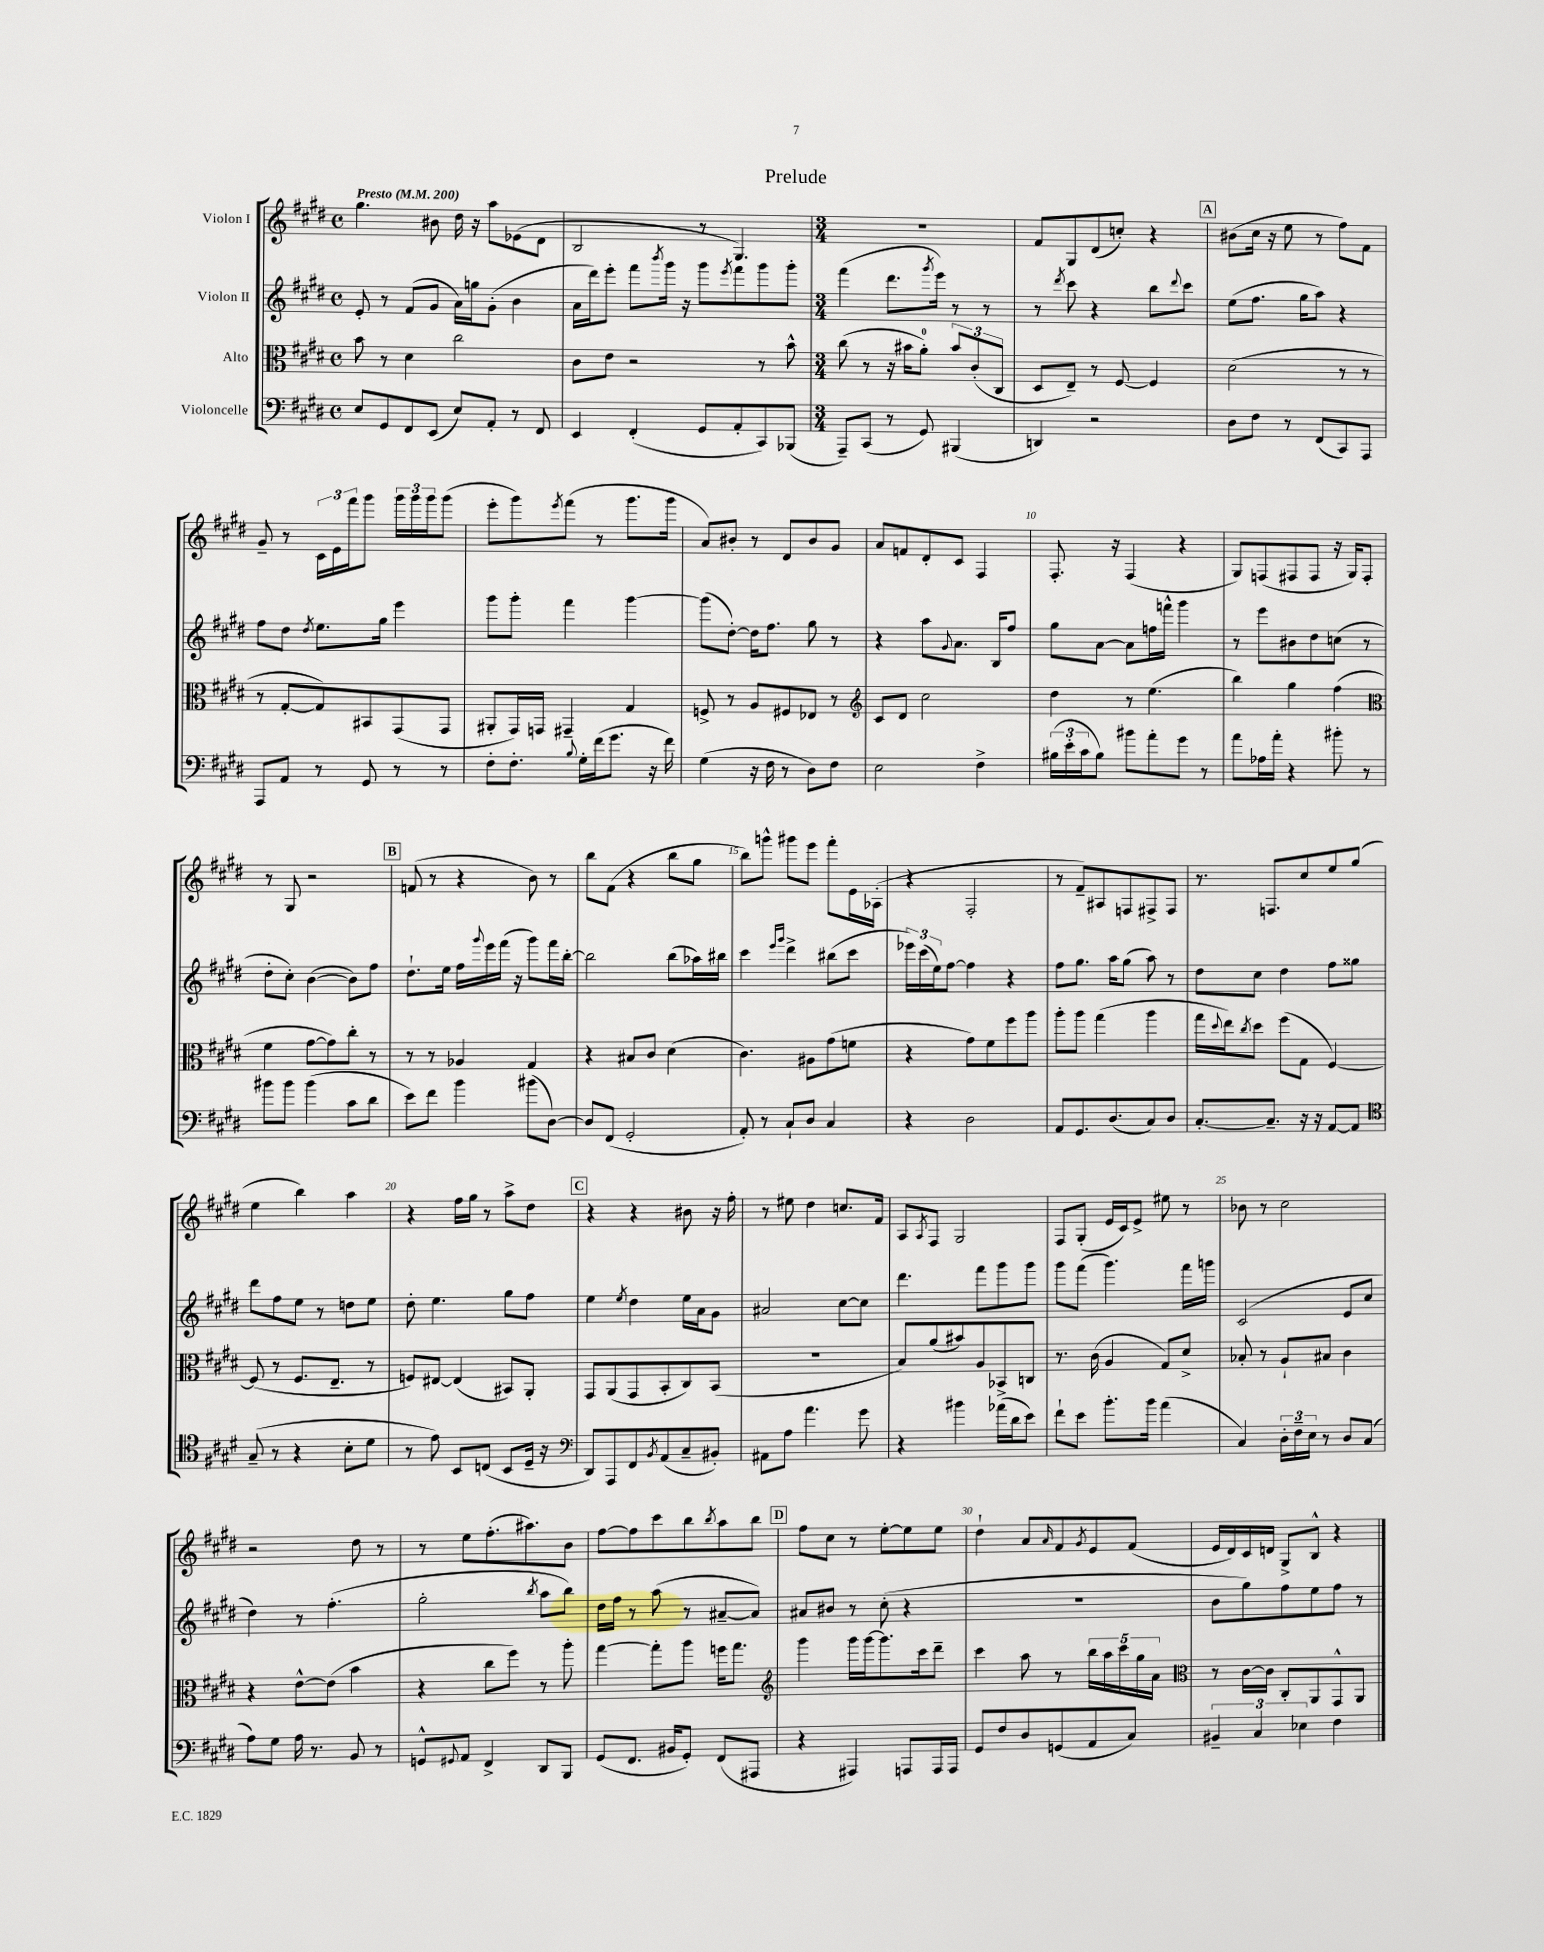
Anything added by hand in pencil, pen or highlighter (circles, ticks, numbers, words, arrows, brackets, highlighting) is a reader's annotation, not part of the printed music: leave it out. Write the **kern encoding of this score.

**kern	**kern	**kern	**kern
*part4	*part3	*part2	*part1
*staff4	*staff3	*staff2	*staff1
*I"Violoncelle	*I"Alto	*I"Violon II	*I"Violon I
*clefF4	*clefC3	*clefG2	*clefG2
*k[f#c#g#d#]	*k[f#c#g#d#]	*k[f#c#g#d#]	*k[f#c#g#d#]
*M4/4	*M4/4	*M4/4	*M4/4
*met(c)	*met(c)	*met(c)	*met(c)
*MM200	*MM200	*MM200	*MM200
=1	=1	=1	=1
!	!	!	!LO:TX:a:B:t=Presto
8E/L	8b\	8e'/	4.gg#\
8GG#/	8r	8r	.
8FF#/	4d#\	(8f#/L	.
(8EE/J	.	8g#/J	8b#X\
8E/L)	2cc#\	16a\LL)	16dd#\
.	.	16ggn\J	16r
8AA'/J	.	(8g#'\J	8aa\L
8r	.	4b\	(8e-X\
8FF#/	.	.	8d#\J
=2	=2	=2	=2
4EE/	8c#\L	16a\LL	2B/
.	.	16ddd#\J)	.
.	8e\J	8eee'\J	.
(4FF#'/	2r	8fff#\L	.
.	.	8qbbb/	.
.	.	16ggg#\Jk	.
.	.	16r	.
8GG#/L	.	8ggg#\L	8r
.	.	8qeee/	.
8AA'/	.	8fff#\	4.G#/)
8CC#/)	8r	8ggg#\	.
(8BBB-X/J	8b^^\	8ggg#'\J	.
=3	=3	=3	=3
*M3/4	*M3/4	*M3/4	*M3/4
8AAA~/L)	(8cc#\	(4fff#\	2.r
(8CC#/J	8r	.	.
8r	16r	8.ddd#\L	.
.	16b#X\KL	.	.
8GG#/)	8a'\J)	.	.
.	.	8qggg#/	.
.	.	16eee\Jk)	.
(4BBB#X/	12b#/L	8r	.
.	(12c#'/	.	.
.	.	8r	.
.	12C#/J	.	.
=4	=4	=4	=4
4DDn/)	8D#/L	8r	8f#/L
.	.	8qddd#/	.
.	8E~/J)	8ccc#\	8G#/
2r	8r	4r	(8d#/
.	[8F#/	.	8ccn'/J)
.	4F#/]	8bb\L	4r
.	.	8qqddd#/	.
.	.	8ccc#\J	.
!!LO:REH:place=s1:t=A
=5	=5	=5	=5
8D#\L	(2d#\	(8ee\L	(8b#X\L
8F#\J	.	8.ff#\J	16cc#\Jk
.	.	.	16r
8r	.	.	8ee\
.	.	16gg#\KL	.
(8FF#/L	.	8aa\J)	8r
8CC#/)	8r	4r	8ff#\L)
8AAA/J	8r	.	8f#\J
!!LO:LB:g=z
=6	=6	=6	=6
8AAA/L	8r	8ff#\L	8g#~/
8AA/J	[8G#'/L	8dd#\J	8r
.	.	8qdd#/	.
8r	8G#/])	8.ee\L	24c#\LL
.	.	.	24e\
.	.	.	24fff#\J
8GG#/	8BB#X/	.	8ggg#\J
.	.	16gg#\Jk	.
8r	(8GG#/	4eee\	24ggg#\LL
.	.	.	24ggg#\
.	.	.	24ggg#\J
8r	8GG#/J	.	(8ggg#\J
=7	=7	=7	=7
8F#'\L	8AA#X'/L	8ggg#\L	8eee'\L
8.F#'\J	16GG#/L)	8ggg#'\J	8ggg#\)
.	16GGn/JJ	.	.
.	.	.	8qeee/
.	4GG#X~/	4fff#\	(8fff#\J
8qqB/	.	.	.
16G#'\LL	.	.	.
(16f#\J	.	.	8r
8.g#\J	.	.	.
.	4G#/	[4ggg#\	8.ggg#\L
16r	.	.	.
16f#\)	.	.	16ggg#\Jk
=8	=8	=8	=8
(4G#\	8Fn^/	(8ggg#\L]	8a/L)
.	8r	[8dd#'\J)	8b#X'/J
16r	8A/L	16dd#\KL]	8r
16F#\	.	8.ff#\J	.
8r	8F#X/	.	8d#/L
8D#\L)	8E-X/J	8gg#\	8b#/
8F#\J	8r	8r	8g#/J
=9	=9	=9	=9
*	*clefG2	*	*
2E\	8c#/L	4r	8a/L
.	8d#/J	.	8fn/
.	2cc#\	8aa\L	8d#'/
.	.	8qqg#/	.
.	.	8.a\J	8c#/J
4F#^\	.	.	4F#/
.	.	16B/KL	.
.	.	8ff#/J	.
=10	=10	=10	=10
(24B#X\LL	4dd#\	8gg#\L	8.F#'/
24e'\	.	.	.
24c#\J	.	.	.
8B#\J)	.	[8a\J	.
.	.	.	16r
8b#X\L	8r	8a\L]	(4F#/
8a'\	(4.ee\	16ffn\L	.
.	.	16fffn^^\JJ	.
8g#\J	.	4ggg#\	4r
8r	.	.	.
=11	=11	=11	=11
8a\L	4bb\)	8r	8G#/L)
16A-X\L	.	8eee\L	(8Fn/
16a'\JJ	.	.	.
4r	4gg#\	8b#X\	8F#X/
.	.	8dd#\	8F#/J
8b#X'\	(4ff#\	(8ccn\J	16r
.	.	.	16G#/KL)
8r	.	8r	8F#'/J
!!LO:LB:g=z
=12	=12	=12	=12
*	*clefC3	*	*
8b#X\L	4f#\	8dd#'\L	8r
8b#\J	.	8cc#'\J)	8G#/
(4b#\	[8g#\L	([4b\	2r
.	8g#\])	.	.
8c#\L	8cc#'\J	8b\L])	.
8d#\J	8r	8ff#\J	.
!!LO:REH:place=s1:t=B
=13	=13	=13	=13
8e\L)	8r	8.dd#`\L	(8fn/
8f#\J	8r	.	8r
.	.	16ee\Jk	.
4b\	4A-X/	16ff#\LL	4r
.	.	8qqggg#/	.
.	.	16eee\	.
.	.	(16fff#\JJ	.
.	.	16r	.
(8b#X\L	4G#/	8ggg#\L)	8b\)
[8D#\J)	.	16fff#\L	8r
.	.	[16bb'\JJ	.
=14	=14	=14	=14
8D#/L]	4r	2bb\]	8bb\L
(8FF#/J	.	.	(8f#\J
2GG#'/	8B#X/L	.	4r
.	8c#/J	.	.
.	(4d#\	(8bb\L	8bb\L
.	.	16aa-X\L)	8gg#\J
.	.	16bb#X\JJ	.
=15	=15	=15	=15
8AA'/)	4.c#\)	4ccc#\	8bb\L)
8r	.	.	8gggn^^\J
.	.	16qqeee/LL	.
.	.	16qqggg#/JJ	.
8C#`/L	.	4ddd#^\	8ggg#X\L
8D#/J	8A#X\L	.	8eee\J
4C#/	(8g#\	(8bb#X\L	8fff#'\L
.	8fn\J	8ccc#\J	16e\L
.	.	.	(16A-X'\JJ
=16	=16	=16	=16
4r	4r	24eee-X\LL)	4r
.	.	(24ccc#\	.
.	.	24ee\J)	.
.	.	[8ff#\J	.
2D#\	8g#\L)	4ff#\]	2F#'/
.	8f#\	.	.
.	8ff#\	4r	.
.	8aa\J	.	.
=17	=17	=17	=17
8AA/L	8aa'\L	8ff#\L	8r
8.GG#/	8aa\J	8.gg#\J	8f#~/L)
.	(4gg#\	.	8A#X/
(8.D#/	.	16aa\KL	.
.	.	(8gg#\J	8Fn/
8C#/)	4aa\	8aa\)	8F#X^/
8D#/J	.	8r	8F#/J
=18	=18	=18	=18
[8.C#'/L	16gg#\LL	8dd#\L	8.r
.	8qqdd#/	.	.
.	16ee\J)	.	.
.	8qcc#/	.	.
.	8dd#\J	8cc#\J	.
8.C#~/J]	.	.	8.Fn/L
.	(8ff#\L	4dd#\	.
16r	8G#\J	.	8cc#/
16r	.	.	.
[8AA/L	[4F#/)	8ff#\L	8ee/
8AA/J]	.	8gg##X\J	(8gg#/J
!!LO:LB:g=z
=19	=19	=19	=19
*clefC4	*	*	*
(8G#~/	(8F#/]	8ddd#\L	4ee\
8r	8r	8ff#\	.
4r	8.F#/L	8ee\J	4bb\)
.	.	8r	.
.	8.E~/J	.	.
8B'\L	.	8ddn\L	4aa\
8d#\J	8r	8ee\J	.
=20	=20	=20	=20
8r	8Fn/L)	8dd#'\	4r
8e\)	[8E#X/J	4.ee\	.
8BB/L	(4E#/]	.	16ff#\LL
.	.	.	16gg#\JJ
(8Cn/J	.	.	8r
8BB/L	8BB#X/L)	8gg#\L	8aa^\L
16D#~/Jk	8AA'/J	8ff#\J	8dd#\J
16r	.	.	.
!!LO:REH:place=s1:t=C
=21	=21	=21	=21
*clefF4	*	*	*
8DD#/L)	8GG#/L	4ee\	4r
8AAA/	(8AA/	.	.
.	.	8qee/	.
8FF#/	8GG#/	4dd#\	4r
8qBB/	.	.	.
(8AA/	8BB'/	.	.
8C#~/	8C#/)	16ee\LL	8b#X\
.	.	16a\J	.
8BB#X'/J)	(8BB/J	8g#\J	16r
.	.	.	16ff#'\
=22	=22	=22	=22
8AA#X\L	2.r	2a#X/	8r
8A\J	.	.	8ee#X\
4.a\	.	.	4dd#\
.	.	[8cc#\L	8.ccn/L
8g#\	.	8cc#\J]	.
.	.	.	16f#/Jk
=23	=23	=23	=23
4r	8B/L)	4.ddd#\	8A/L
.	.	.	8qA/
.	(8a/	.	8F#/J
4b#X\	8b#X/)	.	2G#/
.	8A/	8fff#\L	.
(16a-X\LL	8BB-X^/	8ggg#\	.
16d#\J	.	.	.
8e\J)	8Cn/J	8ggg#\J	.
=24	=24	=24	=24
8f#`\L	8.r	8ggg#\L	8F#/L
8e\J	.	(8fff#\J	(8G#'/J
.	(16c#\	.	.
8.b'\L	4A/	4.ggg#\)	16e/LL
.	.	.	16c#/J)
.	.	.	8e^/J
16b\Jk	.	.	.
(4a\	8G#/L)	.	8ee#X\
.	8d#^/J	16fff#\LL	8r
.	.	16gggn\JJ	.
=25	=25	=25	=25
4C#/)	8B-X'/	(2c#/	8b-X\
.	8r	.	8r
24D#'\LL	8A`/L	.	2cc#\
24F#~\	.	.	.
24E\JJ	.	.	.
8r	8B#X/J	.	.
8D#/L	4c#\	8e/L	.
(8C#/J	.	8cc#/J	.
!!LO:LB:g=z
=26	=26	=26	=26
8A\L)	4r	4dd#\)	2r
8G#\J	.	.	.
16A\	[8e^^\L	8r	.
8.r	.	.	.
.	(8e\J]	(4.ff#'\	.
8BB/	4b\	.	8dd#\
8r	.	.	8r
=27	=27	=27	=27
8GGn^^/L	4r	2gg#'\	8r
8qqGG#X/	.	.	.
8AA/J	.	.	8ee\L
4FF#^/	8cc#\L	.	(8.ff#'\
.	8ff#\J)	.	.
.	.	.	8.aa#X\)
.	.	8qbb/	.
8DD#/L	8r	8aa\L	.
8BBB/J	8aa'\	8bb\J)	8b\J
=28	=28	=28	=28
(8GG#/L	[4gg#\	16dd#\LL	[8ff#\L
.	.	16ff#\JJ	.
8.FF#/J	.	8r	8ff#\]
.	8gg#'\L]	(8aa\	8ccc#\
16BB#X/KL	.	.	.
8GG#'/J)	8aa\J	8r	8bb\
.	.	.	8qbb/
(8FF#/L	16ffn\KL	[8a#X~/L	8aa\
.	8.gg#\J	.	.
8AAA#X/J	.	8a#/J])	8bb\J
!!LO:REH:place=s1:t=D
=29	=29	=29	=29
*	*clefG2	*	*
4r	4ggg#\	8a#X/L	8ff#\L
.	.	8b#X/J	8cc#\J
4AAA#X/)	16ggg#\LL	8r	8r
.	[16ggg#\J	.	.
.	8.ggg#\]	(8cc#'\	[8ee'\L
8AAAn/L	.	4r	8ee\]
.	16ccc#\k	.	.
16AAA/L	8ddd#~\J	.	8ee\J
16AAA/JJ	.	.	.
=30	=30	=30	=30
8GG#/L	4ccc#\	2.r	4dd#`\
8F#/	.	.	.
8D#/	8aa\	.	8a/L
.	.	.	16qqa/
(8GGn/	8r	.	8f#/
.	.	.	8qg#/
8AA/	20bb\LL	.	8e/
.	20aa\	.	.
.	20ccc#\	.	.
8C#/J)	.	.	(8f#/J
.	20gg#\	.	.
.	20a\JJ	.	.
=31	=31	=31	=31
*	*clefC3	*	*
6BB#X~/	8r	8b\L	16e/LL
.	.	.	16d#/)
.	[16c#\LL	8gg#\)	16c#/
6C#/	.	.	.
.	16c#\JJ]	.	16dn/JJ
.	8C#'/L	8ff#\	8G#^/L
6E-X\	.	.	.
.	8AA/	8ee\	8B^^/J
4F#\	8GG#^^/	8ff#\J	4r
.	8AA/J	8r	.
==	==	==	==
*-	*-	*-	*-
